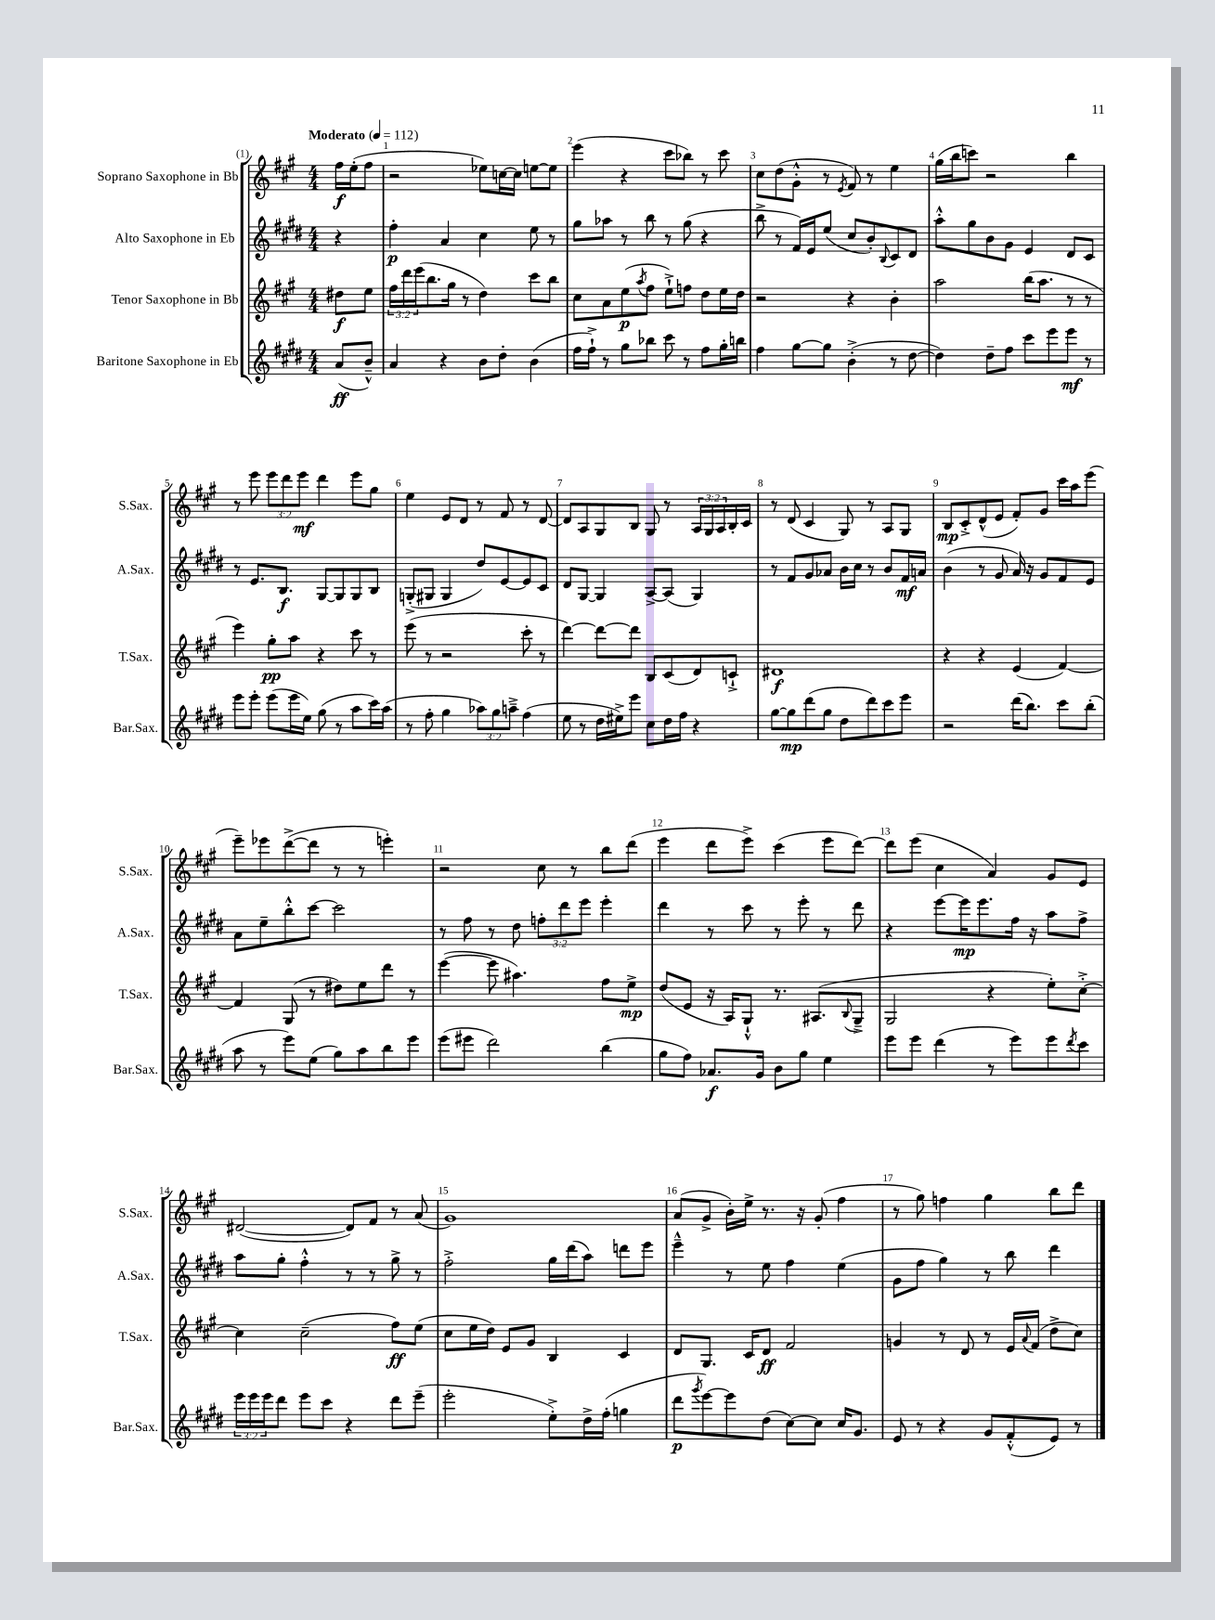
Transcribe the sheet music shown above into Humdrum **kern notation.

**kern	**kern	**kern	**kern
*staff4	*staff3	*staff2	*staff1
*clefG2	*clefG2	*clefG2	*clefG2
*k[f#c#g#d#]	*k[f#c#g#]	*k[f#c#g#d#]	*k[f#c#g#]
*M4/4	*M4/4	*M4/4	*M4/4
*MM112	*MM112	*MM112	*MM112
(8a	8dd#	4r	16ff#
.	.	.	(16ee'
8b~^^)	8ee	.	8ff#
=	=	=	=
4a	24ff#	4ff#'	2r
.	24ddd	.	.
.	(24eee	.	.
.	8.bb	.	.
4r	.	4a	.
.	16gg#	.	.
.	8r	.	.
8b	4dd)	4cc#	8ee-)
8dd#'	.	.	[16cc
.	.	.	16cc]
(4b	8ccc#	8ee	[8ee
.	8bb	8r	8ee]
=	=	=	=
16ff#	8cc#	8gg#	(4eee
16ff#`^)	.	.	.
8r	8a	8aa-	.
8gg#	(8ee	8r	4r
.	8qaa	.	.
8bb-	8ff#	8bb	.
8ccc#	8ee`^)	8r	8ccc#
8r	8ff	(8gg#	8bb-)
8ff#	8dd	4r	8r
16gg#'	16ee	.	8ccc#
16bb	16dd	.	.
=	=	=	=
4ff#	2r	8bb^	8cc#
.	.	8r	(8dd
[8gg#	.	16f#)	8g#'^^
.	.	16e	.
8gg#]	.	(8ee	8r
.	.	.	8qe
(4b'^	4r	8cc#	8f#)
.	.	8b')	8r
.	.	8qqB	.
8r	4b'	8c#	4ee
[8dd#	.	8d#	.
=	=	=	=
4dd#])	2aa	8aa'^^	(16gg#
.	.	.	16bb
.	.	8gg#	8ccc)
8dd#~	.	8b	2r
8ff#	.	8g#	.
8ccc#	(16bb	4e	.
.	8.aa	.	.
8eee	.	.	.
8eee	8r	8d#	4bb
8r	8r	8c#	.
=	=	=	=
8eee	4eee)	8r	8r
8eee'	.	8.e	8eee
(8eee	8gg#'	.	12eee
.	.	8.B	.
.	.	.	12ddd
16eee	8aa	.	.
.	.	.	12eee
16ee)	.	.	.
(8gg#	4r	[8G#	4ddd
8r	.	8G#]	.
8aa	8ccc#	8G#	8eee
16ccc#)	8r	8B	8gg#
(16aa	.	.	.
=	=	=	=
8r	(8eee	(8G'^	4ee
8ff#'	8r	8G#	.
4gg#	2r	4G#	8e
.	.	.	8d
12aa-)	.	8dd#)	8r
12gg#	.	.	.
.	.	[8e	8f#
12aa~^	.	.	.
(4ff#	8ccc#'	8e]	8r
.	8r	8c#	[8d
=	=	=	=
8ee	[4ddd)	8d#	8d]
8r	.	[8G#	8A
16dd#	8ddd_	4G#]	8G#
16ee#^)	.	.	.
8eee	8ddd]	.	8B
8cc#	8B	[8A^	8G#
16dd#	(8c#	(8A]	8r
16ff#	.	.	.
4r	8d)	4G#)	24A
.	.	.	24G#
.	.	.	24A
.	8c`^	.	16B'
.	.	.	16c#
=	=	=	=
[8gg#	1d#	8r	8r
8gg#]	.	8f#	(8d
(8ddd#	.	8g#	4c#
8gg#	.	8a-	.
8dd#	.	16b	8G#)
.	.	16cc#	.
8ddd#)	.	8r	8r
8ccc#	.	8b	8A
8eee	.	16f#	8G#
.	.	16a	.
=	=	=	=
2r	4r	(4b	8B
.	.	.	8c#'^
.	4r	8r	(8d^^
.	.	8g#	8e
(16ddd#	(4e	16a)	8f#')
8.bb)	.	16r	.
.	.	8g#	8g#
8ccc#	[4f#)	8f#	16ccc#
.	.	.	16aa
(8bb'	.	8e	(8eee
=	=	=	=
8aa	4f#]	8a	8eee~)
8r	.	8ee~	8eee-
8eee)	(8G#	8bb'^^	([8ddd^
(8ee	8r	[8ccc#	8ddd]
8gg#)	8dd#)	2ccc#]	8r
8aa	8ee	.	8r
8bb	8ddd	.	4eee')
8eee	8r	.	.
=	=	=	=
(8eee	([4eee	8r	2r
8eee#	.	8ff#	.
2ddd#)	8eee]	8r	.
.	4.aa#)	8dd#	.
.	.	12ff'	8cc#
.	.	12ddd#	.
.	.	.	8r
.	.	12eee	.
(4bb	8ff#	4eee'	8bb
.	8ee^	.	(8ddd
=	=	=	=
8gg#	(8dd	4ddd#	4eee
8ff#)	8e	.	.
8.a-	16r	8r	8ddd
.	16A)	.	.
.	8G#`^^	8ccc#	8eee^)
16g#	.	.	.
8b	8.r	8r	(4ccc#
8gg#	.	8eee'	.
.	(8.A#	.	.
4ee	.	8r	8eee
.	8qqB	.	.
.	8G#~^	8ddd#	[8ddd)
=	=	=	=
8eee	2G#	4r	8ddd]
8eee	.	.	(8eee
(4ddd#	.	[8eee	4cc#
.	.	16eee]	.
.	.	8.eee	.
8r	4r	.	4a)
8eee)	.	16ff#	.
.	.	16r	.
8eee	8ee')	8aa	8g#
8qddd#	.	.	.
8ccc#	[8cc#'^	8ff#^	8e
=	=	=	=
24eee	4cc#]	8aa	([2d#
24eee	.	.	.
24eee	.	.	.
8ddd#	.	8gg#'	.
8eee	(2cc#~	4ff#'^^	.
8ccc#	.	.	.
4r	.	8r	8d#])
.	.	8r	8f#
8ddd#	8ff#)	8gg#^	8r
(8eee~	(8ee	8r	(8a
=	=	=	=
2eee'	8cc#	2ff#'^	1g#)
.	16ee	.	.
.	16dd)	.	.
.	8e	.	.
.	8g#	.	.
8ee'^)	4B	16gg#	.
.	.	(16ddd#	.
16dd#^	.	8aa)	.
(16ff#'	.	.	.
4gg	4c#	8ddd	.
.	.	8eee	.
=	=	=	=
8ddd#	8d	4eee~^^	(8a
8qggg#	.	.	.
[8eee)	8.G#	.	8g#^
8eee]	.	8r	16b')
.	16c#	.	16ee^
(8dd#	8d	8ee	8.r
[8cc#)	2f#	4ff#	.
.	.	.	16r
8cc#]	.	.	(8g#'
16cc#	.	(4ee	4ff#
8.g#	.	.	.
=	=	=	=
8e	4g	8g#	8r
8r	.	8ff#	8gg#)
4r	8r	4gg#)	4ff
.	8d	.	.
8g#	8r	8r	4gg#
(8f#'^^	16e	8bb	.
.	8qqa	.	.
.	(16f#	.	.
8e)	8dd^	4ddd#	8bb
8r	8cc#)	.	8ddd
==	==	==	==
*-	*-	*-	*-
